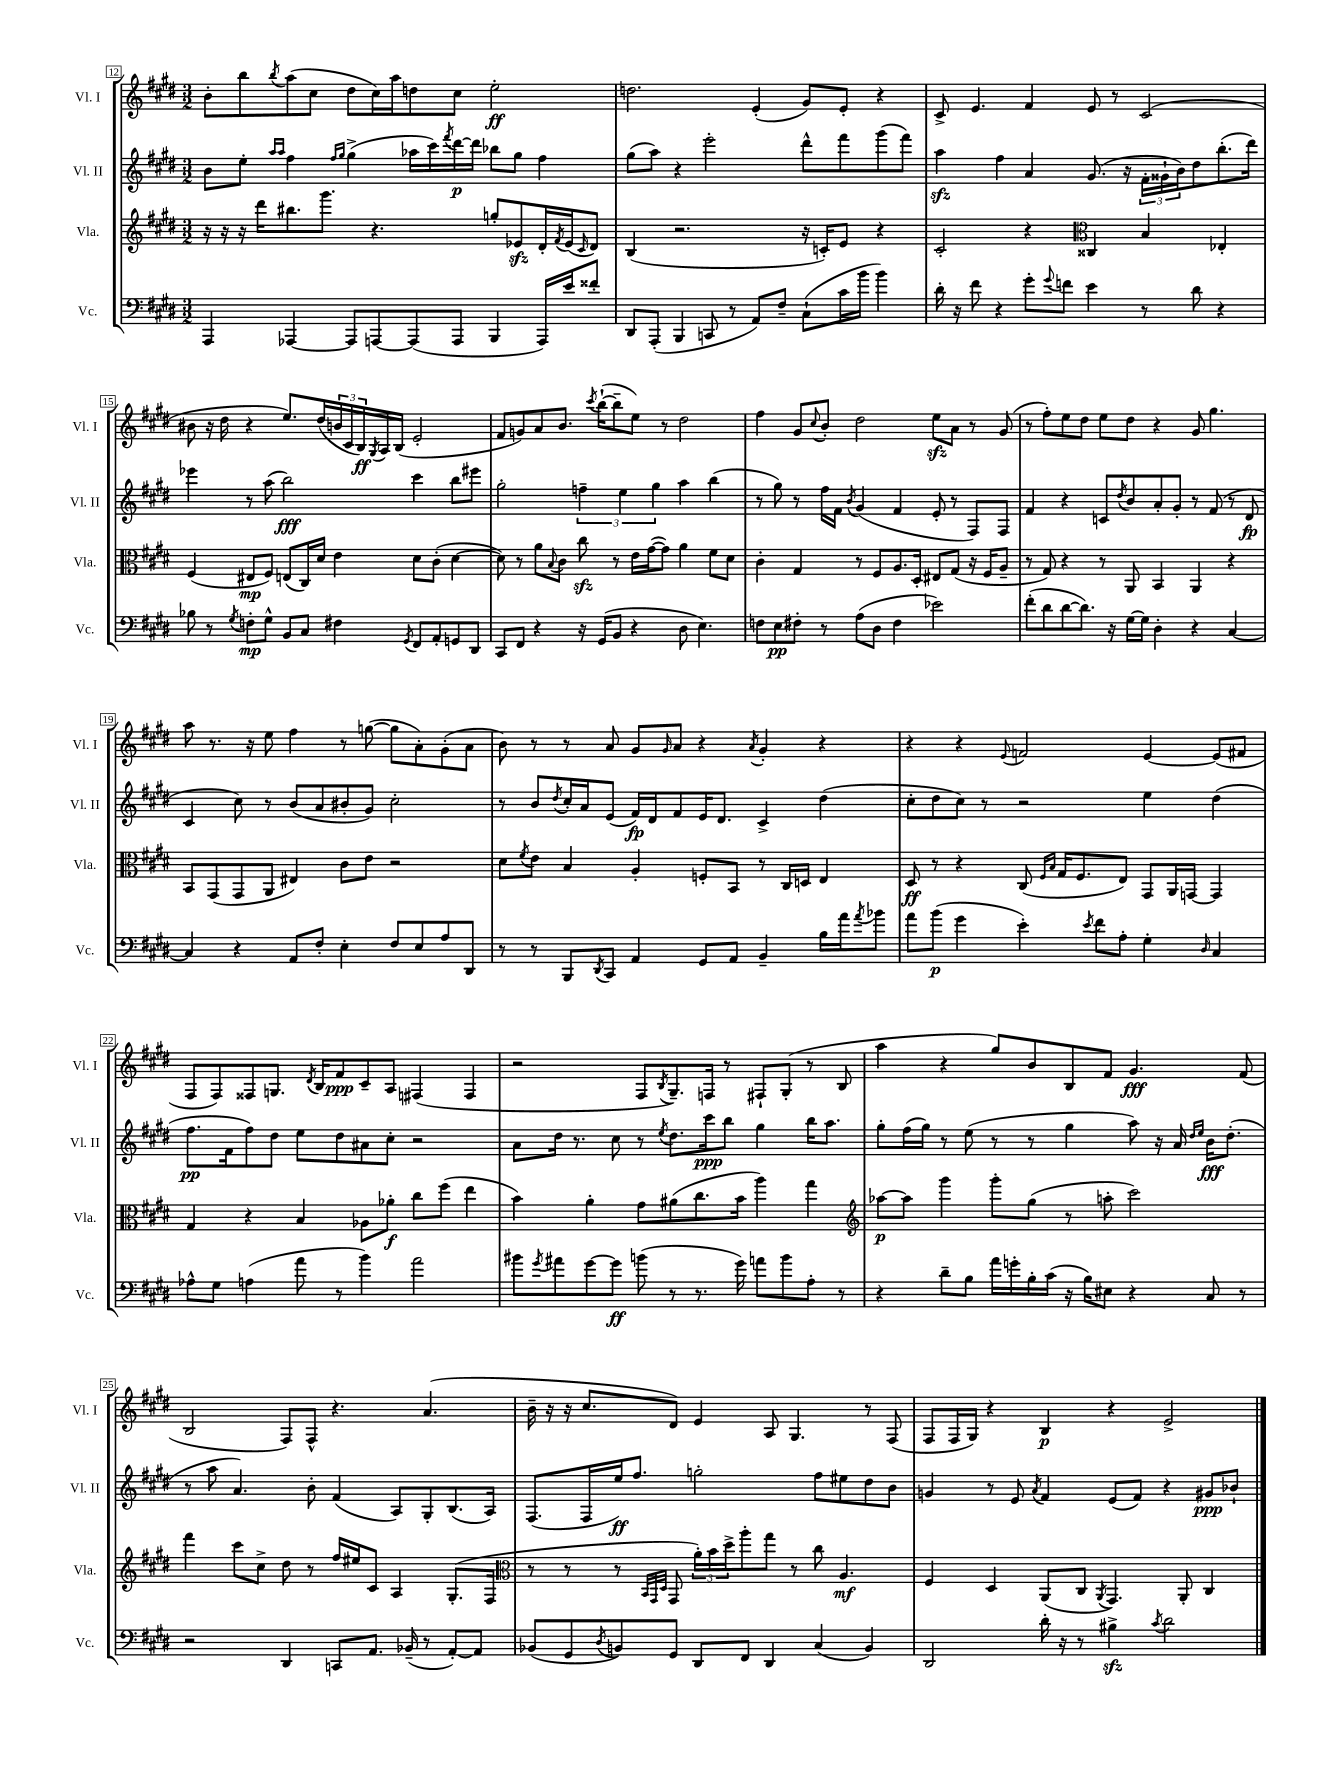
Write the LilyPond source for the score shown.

<<
\new StaffGroup <<
\new Staff = "s0" \with { instrumentName = "Vl. I" shortInstrumentName = "Vl. I" } {
    \clef treble \key e \major \numericTimeSignature \time 3/2
    b'8-. b''8 \acciaccatura { b''8 } a''8( cis''8 dis''8 cis''16) a''16 d''8 cis''8 e''2-.\ff |
    d''2. e'4-.( gis'8) e'8-. r4 |
    cis'8-> e'4. fis'4 e'8 r8 cis'2( |
    bis'8 r16 dis''16 r4 e''8.) dis''16( \tuplet 3/2 { b'16 cis'16 b16\ff) } \acciaccatura { gis8 } a16 b16( e'2-. |
    fis'8 g'8) a'8 b'8. \acciaccatura { cis'''8 } b''16~-!( b''8-- e''8) r8 dis''2 |
    fis''4 gis'8 \appoggiatura { cis''8 } b'8-. dis''2 e''8\sfz a'8 r8 gis'8( |
    r8 fis''8-.) e''8 dis''8 e''8 dis''8 r4 gis'8 gis''4. |
    a''8 r8. r16 e''8 fis''4 r8 g''8~( g''8 a'8-.) gis'8-.( a'8 |
    b'8) r8 r8 a'8 gis'8 \grace { gis'16 } a'8 r4 \acciaccatura { a'8 } gis'4-. r4 |
    r4 r4 \appoggiatura { e'8 } f'2 e'4~ e'8( fis'8 |
    fis8 fis8) fisis8 g8. \acciaccatura { dis'8 } b16 fis'8\ppp cis'8-- a8 fis4( fis4 |
    r2 fis8 \acciaccatura { b8 } gis8.--) f16 r8 fis8-! gis8-.( r8 b8 |
    a''4 r4 gis''8) b'8 b8 fis'8 gis'4.\fff fis'8( |
    b2 fis8) fis8-^ r4. a'4.( |
    b'16-- r16 r16 cis''8. dis'8) e'4 a8 gis4. r8 fis8( |
    fis8 fis16 gis16) r4 b4\p r4 e'2-> \bar "|." |
}
\new Staff = "s1" \with { instrumentName = "Vl. II" shortInstrumentName = "Vl. II" } {
    \clef treble \key e \major \numericTimeSignature \time 3/2
    b'8 e''8-. \grace { a''16 a''16 } fis''4 \grace { fis''16 gis''16 } gis''4->( aes''16 cis'''16) \acciaccatura { fis'''8 } dis'''16~\p dis'''16 bes''8 gis''8 fis''4 |
    gis''8( a''8) r4 e'''2-. dis'''8-^ fis'''8 gis'''8( fis'''8) |
    a''4\sfz fis''4 a'4 gis'8.( r16 \tuplet 3/2 { fis'16-. gisis'16-! b'16) } dis''8 b''8.-.( dis'''16) |
    ees'''4 r8 a''8( b''2\fff) cis'''4 b''8 eis'''8 |
    gis''2-. \tuplet 3/2 { f''4-- e''4 gis''4 } a''4 b''4( |
    r8 gis''8) r8 fis''16 fis'16 \acciaccatura { b'8 } gis'4( fis'4 e'8-. r8 fis8) fis8 |
    fis'4 r4 c'8 \acciaccatura { dis''8 } b'8 a'8-. gis'8-. r8 fis'8( r8 dis'8\fp |
    cis'4 cis''8) r8 b'8( a'8 bis'8-. gis'8) cis''2-. |
    r8 b'8 \acciaccatura { dis''8 } cis''16-. a'16 e'8( fis'16\fp) dis'16 fis'8 e'16 dis'8. cis'4-> dis''4( |
    cis''8-. dis''8 cis''8) r8 r2 e''4 dis''4( |
    fis''8.\pp fis'16 fis''8) dis''8 e''8 dis''8 ais'8 cis''8-. r2 |
    a'8 dis''16 r8. cis''8 r8 \acciaccatura { e''8 } dis''8. cis'''16\ppp b''8 gis''4 b''16 a''8. |
    gis''8-. fis''16( gis''16) r8 e''8( r8 r8 gis''4 a''8) r16 a'16 \grace { dis''16 e''16 } b'16\fff dis''8.-.( |
    r8 a''8 a'4.) b'8-. fis'4( a8) gis8-. b8.( a16) |
    fis8.( fis16 e''16\ff) fis''8. g''2-. fis''8 eis''8 dis''8 b'8 |
    g'4 r8 e'8 \acciaccatura { a'8 } fis'4 e'8( fis'8) r4 gis'8\ppp bes'8-! \bar "|." |
}
\new Staff = "s2" \with { instrumentName = "Vla." shortInstrumentName = "Vla." } {
    \clef treble \key e \major \numericTimeSignature \time 3/2
    r16 r16 r16 dis'''16 bis''8. gis'''8. r4. g''8-. ees'8\sfz dis'16-. \acciaccatura { fis'8 } ees'16( \grace { cis'16 } dis'8) |
    b4( r2. r16 c'16-.) e'8 r4 |
    cis'2-. r4 \clef alto cisis4 b4 ees4-. |
    fis4( eis8\mp fis8) e8( cis16) dis'16 e'4 dis'8 cis'8-.( dis'4~ |
    dis'8) r8 a'8 \appoggiatura { b8 } cis'8 cis''8\sfz r8 e'16 gis'16~( gis'8) a'4 fis'8 dis'8 |
    cis'4-. gis4 r8 fis8 a8. dis16-. eis8 gis8( r16 fis16 a8-- |
    r8 gis8) r4 r8 a,8 b,4 a,4 r4 |
    b,8 gis,8( gis,8 a,8 eis4) cis'8 e'8 r2 |
    dis'8 \acciaccatura { fis'8 } e'8 b4 a4-. f8-. b,8 r8 cis16 d16 e4 |
    dis8\ff r8 r4 cis8( \grace { fis16 b16 } gis16 fis8. e8) gis,8 a,16 g,16~ g,4 |
    gis4 r4 b4 aes8 aes'8-.\f cis''8 fis''8( e''4 |
    b'4) a'4-. gis'8 ais'8( cis''8. b'16 a''4) gis''4 |
    \clef treble aes''8~\p aes''8 gis'''4 gis'''8-. gis''8( r8 a''8-. cis'''2) |
    fis'''4 cis'''8 cis''8-> dis''8 r8 fis''16 eis''16 cis'8 a4 gis8.-.( fis16 |
    \clef alto r8 r8 r8 \grace { b,32 gis,32 dis32 } gis,8 \tuplet 3/2 { a'16-.) b'16 dis''16-> } a''8-. gis''8 r8 cis''8 a4.\mf |
    fis4 dis4 a,8( cis8 \acciaccatura { a,8 } gis,4.) a,8-. cis4 \bar "|." |
}
\new Staff = "s3" \with { instrumentName = "Vc." shortInstrumentName = "Vc." } {
    \clef bass \key e \major \numericTimeSignature \time 3/2
    a,,4 aes,,4~ aes,,8 a,,8~ a,,8( a,,8 b,,4 a,,16) e'16 fisis'8-. |
    dis,8 a,,8-.( b,,4 c,8 r8 a,8) fis8-- cis8-!( cis'16 b'16 b'4) |
    dis'16-. r16 fis'8 r4 gis'8-. \appoggiatura { gis'8 } f'8 e'4 r8 dis'8 r4 |
    bes8 r8 \acciaccatura { gis8 } f8-.\mp gis8-^ b,8 cis8 fis4 \acciaccatura { gis,8 } fis,8 a,8-. g,8 dis,8 |
    cis,8 fis,8 r4 r16 gis,16( b,8 r4 dis8 e4.) |
    f8 e8\pp fis8-. r8 a8( dis8 fis4 ees'2) |
    fis'8-.( dis'8 dis'8~ dis'8.) r16 gis16~ gis16 dis4-. r4 cis4~ |
    cis4 r4 a,8 fis8-. e4-. fis8 e8 a8 dis,8 |
    r8 r8 b,,8 \acciaccatura { dis,8 } cis,8 a,4 gis,8 a,8 b,4-- b16 a'16 \acciaccatura { a'8 } bes'8 |
    a'8 b'8\p( gis'4 e'4-.) \acciaccatura { e'8 } fis'8 a8-. gis4-. \grace { dis16 } cis4 |
    aes8-^ gis8 a4( a'8 r8 b'4) a'2 |
    bis'8 \acciaccatura { gis'8 } ais'8 gis'8~ gis'8\ff b'8( r8 r8. gis'16) a'8 b'8 a8-. r8 |
    r4 dis'8-- b8 a'16 g'16-. b16-. cis'16( r16 b16) eis8 r4 cis8 r8 |
    r2 dis,4 c,8 a,8. bes,16--( r8 a,8~-.) a,8 |
    bes,8( gis,8 \acciaccatura { dis8 } b,8) gis,8 dis,8 fis,8 dis,4 cis4( b,4) |
    dis,2 dis'16-. r16 r8 bis4->\sfz \acciaccatura { cis'8 } dis'2 \bar "|." |
}
>>
>>
\layout { \context { \Score currentBarNumber = #12 \override BarNumber.stencil = #(make-stencil-boxer 0.1 0.3 ly:text-interface::print) } }
